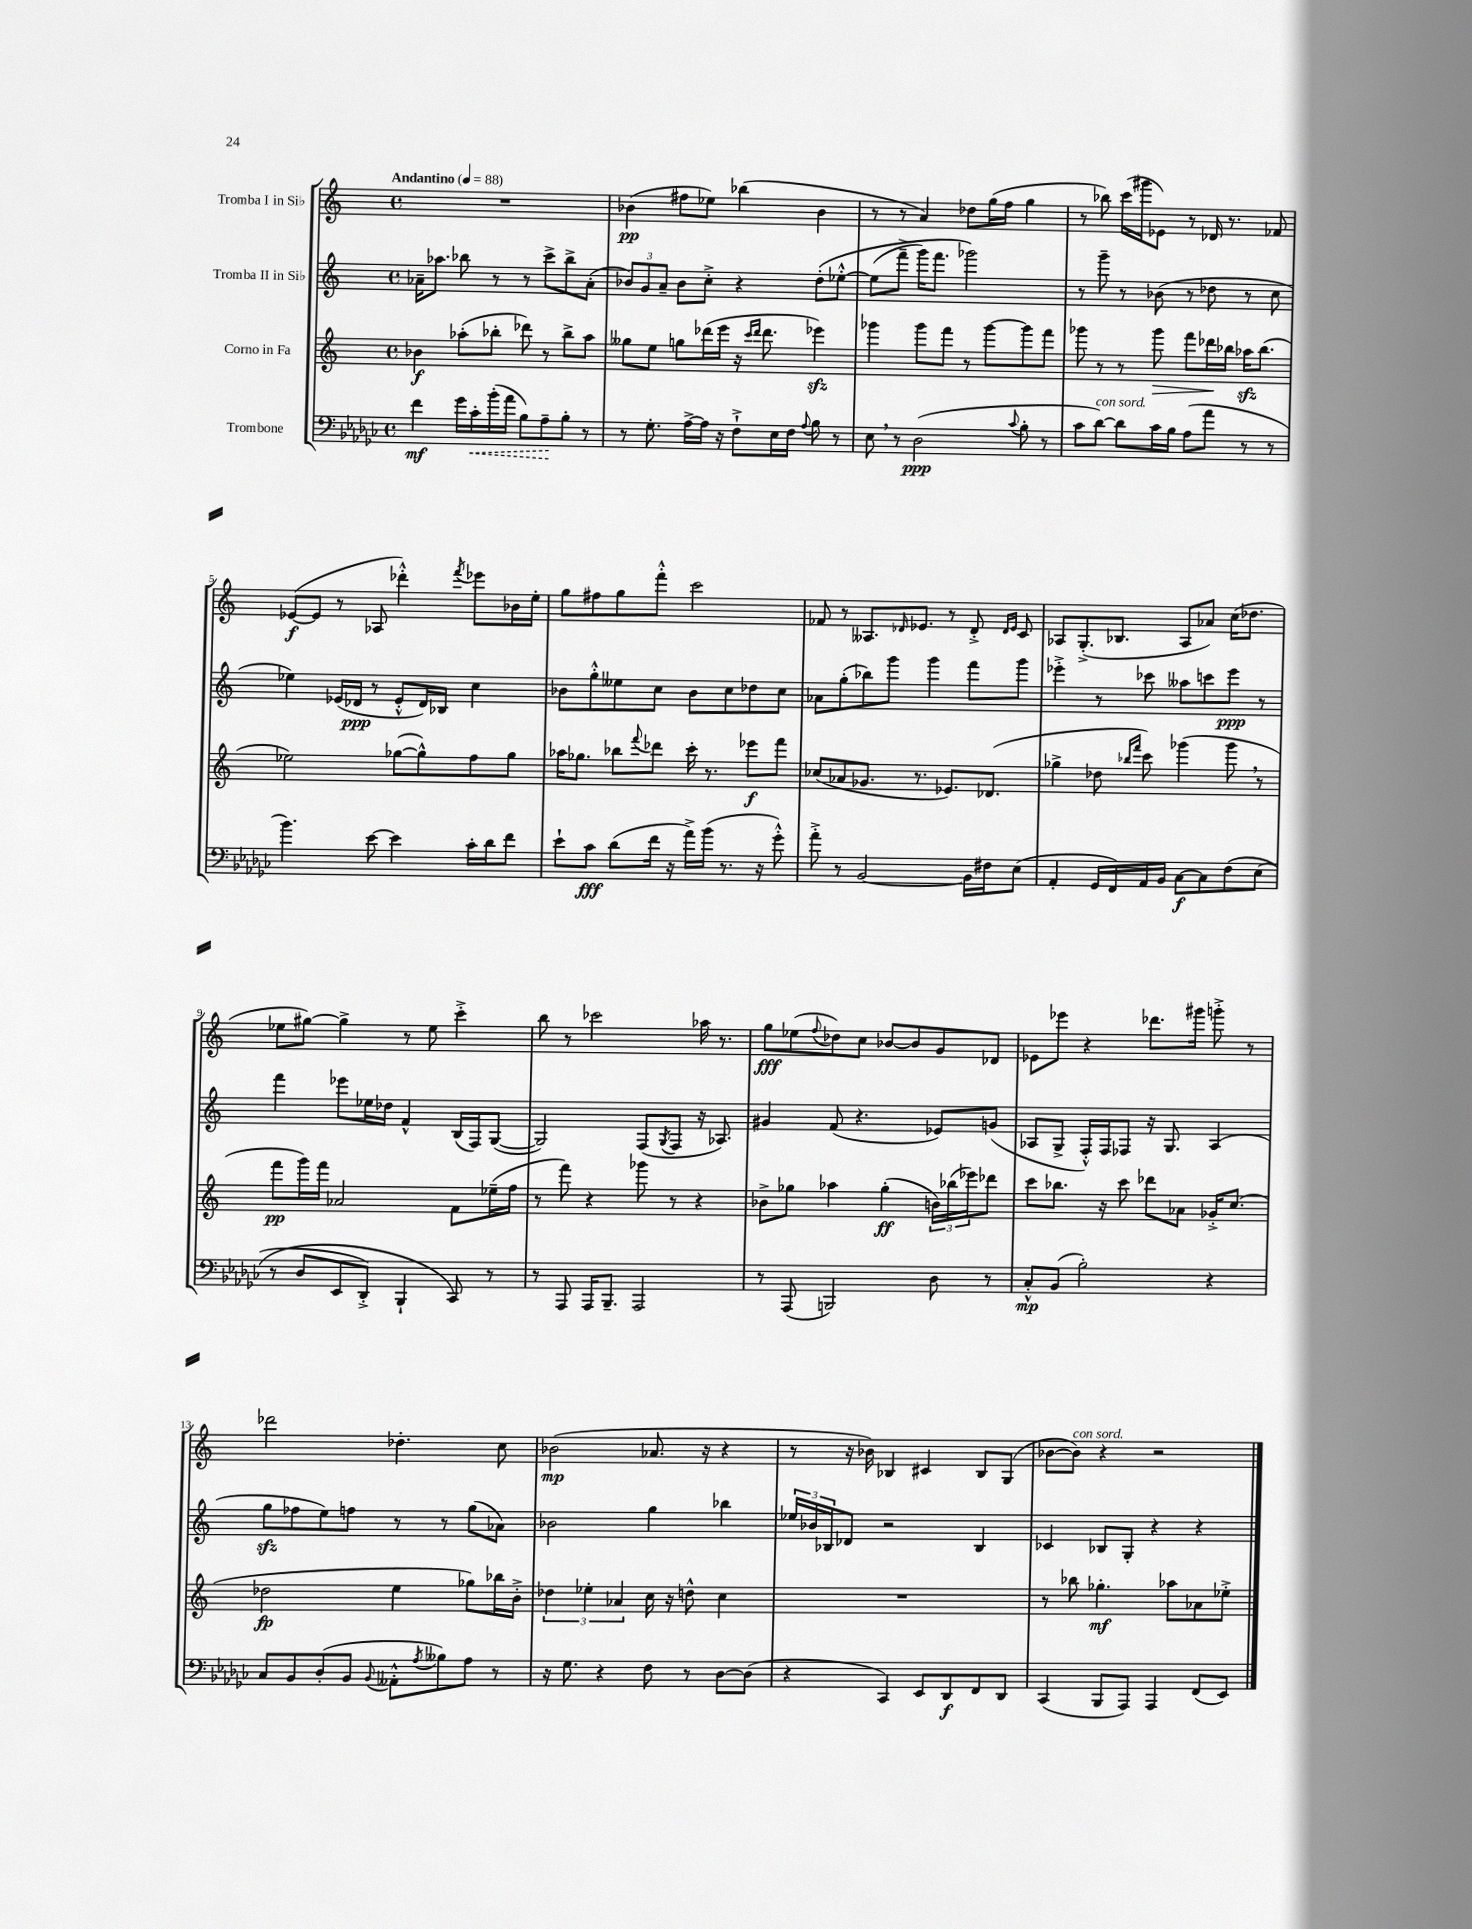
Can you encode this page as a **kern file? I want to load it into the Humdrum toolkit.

**kern	**kern	**kern	**kern
*staff4	*staff3	*staff2	*staff1
*clefF4	*clefG2	*clefG2	*clefG2
*k[b-e-a-d-g-c-]	*k[]	*k[]	*k[]
*M4/4	*M4/4	*M4/4	*M4/4
*met(c)	*met(c)	*met(c)	*met(c)
*MM88	*MM88	*MM88	*MM88
4f\	4b-\	16a-~\LK	1r
.	.	8.aa-\J	.
16g-\LL	(8aa-'\L	8bb-\	.
16c-'\	.	.	.
(16b-'\	8bb-'\J	8r	.
16a-\JJ	.	.	.
8B-\L)	8ddd-\)	8r	.
8A-~\	8r	8ccc^\L	.
8B-'\J	8bb-^\L	8bb-^\	.
8r	8aa-\J	(8a-'\J	.
=	=	=	=
8r	8gg--\L	12b-/L)	(4b-\
.	.	12g/	.
8.G-'\	8ee\J	.	.
.	.	12a~/J	.
.	8gg\L	8b-\L	8ff#\L
[16A-^\LL	.	.	.
16A-\]JJ	(16ddd-\L	8cc'^\J	8ee-\J)
16r	16eee\JJ	.	.
8F`^\L	16r	4r	(4bb-\
.	16qqccc/LL	.	.
.	16qqddd-/JJ	.	.
.	8.ddd-\	.	.
16E-\L	.	.	.
16F\JJ	.	.	.
8qqA-/	.	.	.
8B-\	4eee-\)	&(8dd'\L	4b-\
8r	.	[8ee-'^^\J	.
=	=	=	=
8E-\	4ggg-\	(8ee-\]L	8r
8r	.	8fff~^\J	8r
(2D-\	8ggg-\L	16ggg\LK)	4a/)
.	.	8.fff\J	.
.	8fff\J	.	.
.	8r	2ggg-\&)	8dd-\L
.	[8ggg-\L	.	(16gg\L
.	.	.	16ff\JJ
8qqc-/	.	.	.
8B-'\	8ggg-\]	.	4gg\
8r	8fff\J	.	.
=	=	=	=
8c-\L	8ggg-\	8r	8r
[8d-\J)	8r	8ggg~\	8bb-\)
8d-\]L	8r	8r	(16ccc\LL
.	.	.	16ggg#\J
16c-\L	8ggg-\	(8b-\	8e-\J)
16B-\JJ	.	.	.
(8A-\L	8fff\L	8r	8r
8a-\J	16ddd-\L	8dd-\	16d-/
.	16bb-\JJ	.	8.r
8r	16aa-\LK	8r	.
.	(8.bb-\J	.	.
8r	.	8cc\	8f-/
=	=	=	=
4.b-\)	2ee-\)	4ee-\)	([8e-/L
.	.	.	8e-/]J
.	.	(16e-/LL	8r
.	.	16d-/JJ	.
[8e-\	.	8r	8A-/
4e-\]	([8gg-\L	8e-'^^/L	4ddd-'^^\)
.	8gg-^^\])	16d-/L)	.
.	.	16B-/JJ	.
.	.	.	8qfff/
16c-'\LL	8ff\	4cc\	8eee-\L
16d-\J	.	.	.
8f\J	8gg-\J	.	16b-\L
.	.	.	16ee'\JJ
=	=	=	=
8e-`\L	16aa-\LK	8b-\L	8gg\L
.	8.gg-\J	.	.
8c-\J	.	8gg'^^\	8ff#\
(8d-\L	8bb-\L	8ee--\	8gg\
.	8qqfff/	.	.
16f\Jk	8ddd-\J	8cc\J	8fff'^^\J
16r	.	.	.
16a-^\LL)	16ccc'\	8b-\L	2ccc\
(16b-\JJ	8.r	.	.
8.r	.	8cc\	.
.	8eee-\L	8dd-\	.
16r	.	.	.
8g-'^^\)	8fff\J	8cc\J	.
=	=	=	=
8a-'^\	(8cc-/L	8a-\L	8f-/
8r	8a-/	(8gg'\	8r
[2BB-/	8.g-/J	8bb-\)	8.A--/L
.	.	8ggg\J	.
.	.	.	16qqd-/
.	8.r	.	8.e-/J
.	.	4ggg\	.
.	8.e-/L)	.	8r
16BB-\]LL	.	8fff\L	8d-'^/
16F#\J	(8.d-/J	.	.
.	.	.	16qqd-/LL
.	.	.	16qqe-/JJ
(8E-\J	.	8ggg\J	8c/
=	=	=	=
4AA-'/	4gg-^\	4eee-'^\	8A-/L
.	.	.	(8.G'^/
16GG-/LL	8dd-\	8r	.
16FF/)	.	.	8.B-/J
.	16qqbb-/LL	.	.
.	16qqfff/JJ	.	.
16AA-/	8ccc\)	8ccc-\	.
16BB-/JJ	.	.	.
[8C-\L	(4ggg-\	8aa--\L	8A-/L
8C-\]	.	8ccc\	8a-/J)
&(8F\	8ggg-\	8eee-\J	(16cc\LK
.	.	.	8.dd-\J
(8E-\J	8r	8r	.
=	=	=	=
8r	8fff\L	4fff\	8ee-\L
8D-/L	16ggg\L)	.	[8gg#\J)
.	16fff\JJ	.	.
8EE-/	2a-/	8eee-\L	4gg#^\]
8DD-'^/J)	.	16ee-\L	.
.	.	16dd-\JJ	.
4BBB-`/	.	4f^^/	8r
.	.	.	8ee-\
8CC-/&)	8f\L	(16B/LL	4ccc'^\
.	.	16F/J)	.
8r	(16ee-~\L	([8G/J	.
.	16ff\JJ	.	.
=	=	=	=
8r	8r	2G/])	8bb\
8AAA-/	8fff\)	.	8r
16AAA-/LK	4r	.	2ccc-\
8.BBB-~/J	.	.	.
2AAA-/	8ggg-\	(8F/L	.
.	.	8qG/	.
.	8r	8F/J	.
.	4r	16r	16aa-\
.	.	8.A-/)	8.r
=	=	=	=
8r	8b-^\L	4g#/	8gg\L
(8AAA-/	8gg-\J	.	(8ee-\
.	.	.	8qqff/
2BBB/)	4aa-\	(8f/	8dd-\)
.	.	4.r	8cc\J
.	(4gg-'\	.	[8b-/L
.	.	.	8b-/]
8D-\	24b\LL)	8e-/L)	8g/
.	(24bb-\	.	.
.	24eee-\J)	.	.
8r	8ddd-\J	(8g/J	8d-/J
=	=	=	=
8C-'^^/L	8ccc\L	8A-/L	8e-\L
(8BB-/J	8.bb-\J	8G^/J	8eee-\J
2B-'\)	.	16F'^^/LL)	4r
.	16r	16F/J	.
.	8ccc\	8F-/J	.
.	8ddd-\L	16r	8.ddd-\L
.	.	8.G/	.
.	8a-\J	.	.
.	.	.	16ggg#\Jk
4r	16g-'^/LK	(4A-/	8ggg'^\
.	(8.cc/J	.	.
.	.	.	8r
=	=	=	=
8C-/L	2dd-\	8gg\L	2ddd-\
8BB-/	.	8ff-\	.
(8D-'/	.	8ee\)	.
8BB-/J	.	8ff\J	.
8qqBB-/	.	.	.
8AA--'^^\L	4ee\	8r	4.dd-'\
8qA-/	.	.	.
8B--\)	.	8r	.
8A-\J	8gg-\L)	(8gg\L	.
8r	16bb-\L	8a-\J)	8cc\
.	16b'^\JJ	.	.
=	=	=	=
16r	6dd-\	2b-\	(2b-\
8.G-\	.	.	.
.	6ee-'\	.	.
4r	.	.	.
.	6a-/	.	.
8F\	16cc\	4gg\	8.a-/
.	16r	.	.
8r	8dd^^\	.	.
.	.	.	16r
[8D-\L	4cc\	4bb-\	4r
(8D-\]J	.	.	.
=	=	=	=
4r	1r	24ee-/LL	8r
.	.	24b-/	.
.	.	24B-/J	.
.	.	8d-/J	16r
.	.	.	16b-\)
4CC-/)	.	2r	4B-/
8EE-/L	.	.	4c#/
8DD-/	.	.	.
8FF/	.	4B-/	8B-/L
8DD-/J	.	.	(8G/J
=	=	=	=
(4CC-/	8r	4c-/	[8b-\L
.	8bb-\	.	8b-\]J)
8BBB-/L	4.gg-'\	8B-/L	4r
8AAA-/J)	.	8G'/J	.
4AAA-/	.	4r	2r
.	8aa-\L	.	.
(8FF/L	8a-\	4r	.
8EE-/J)	8ee-'^\J	.	.
==	==	==	==
*-	*-	*-	*-
